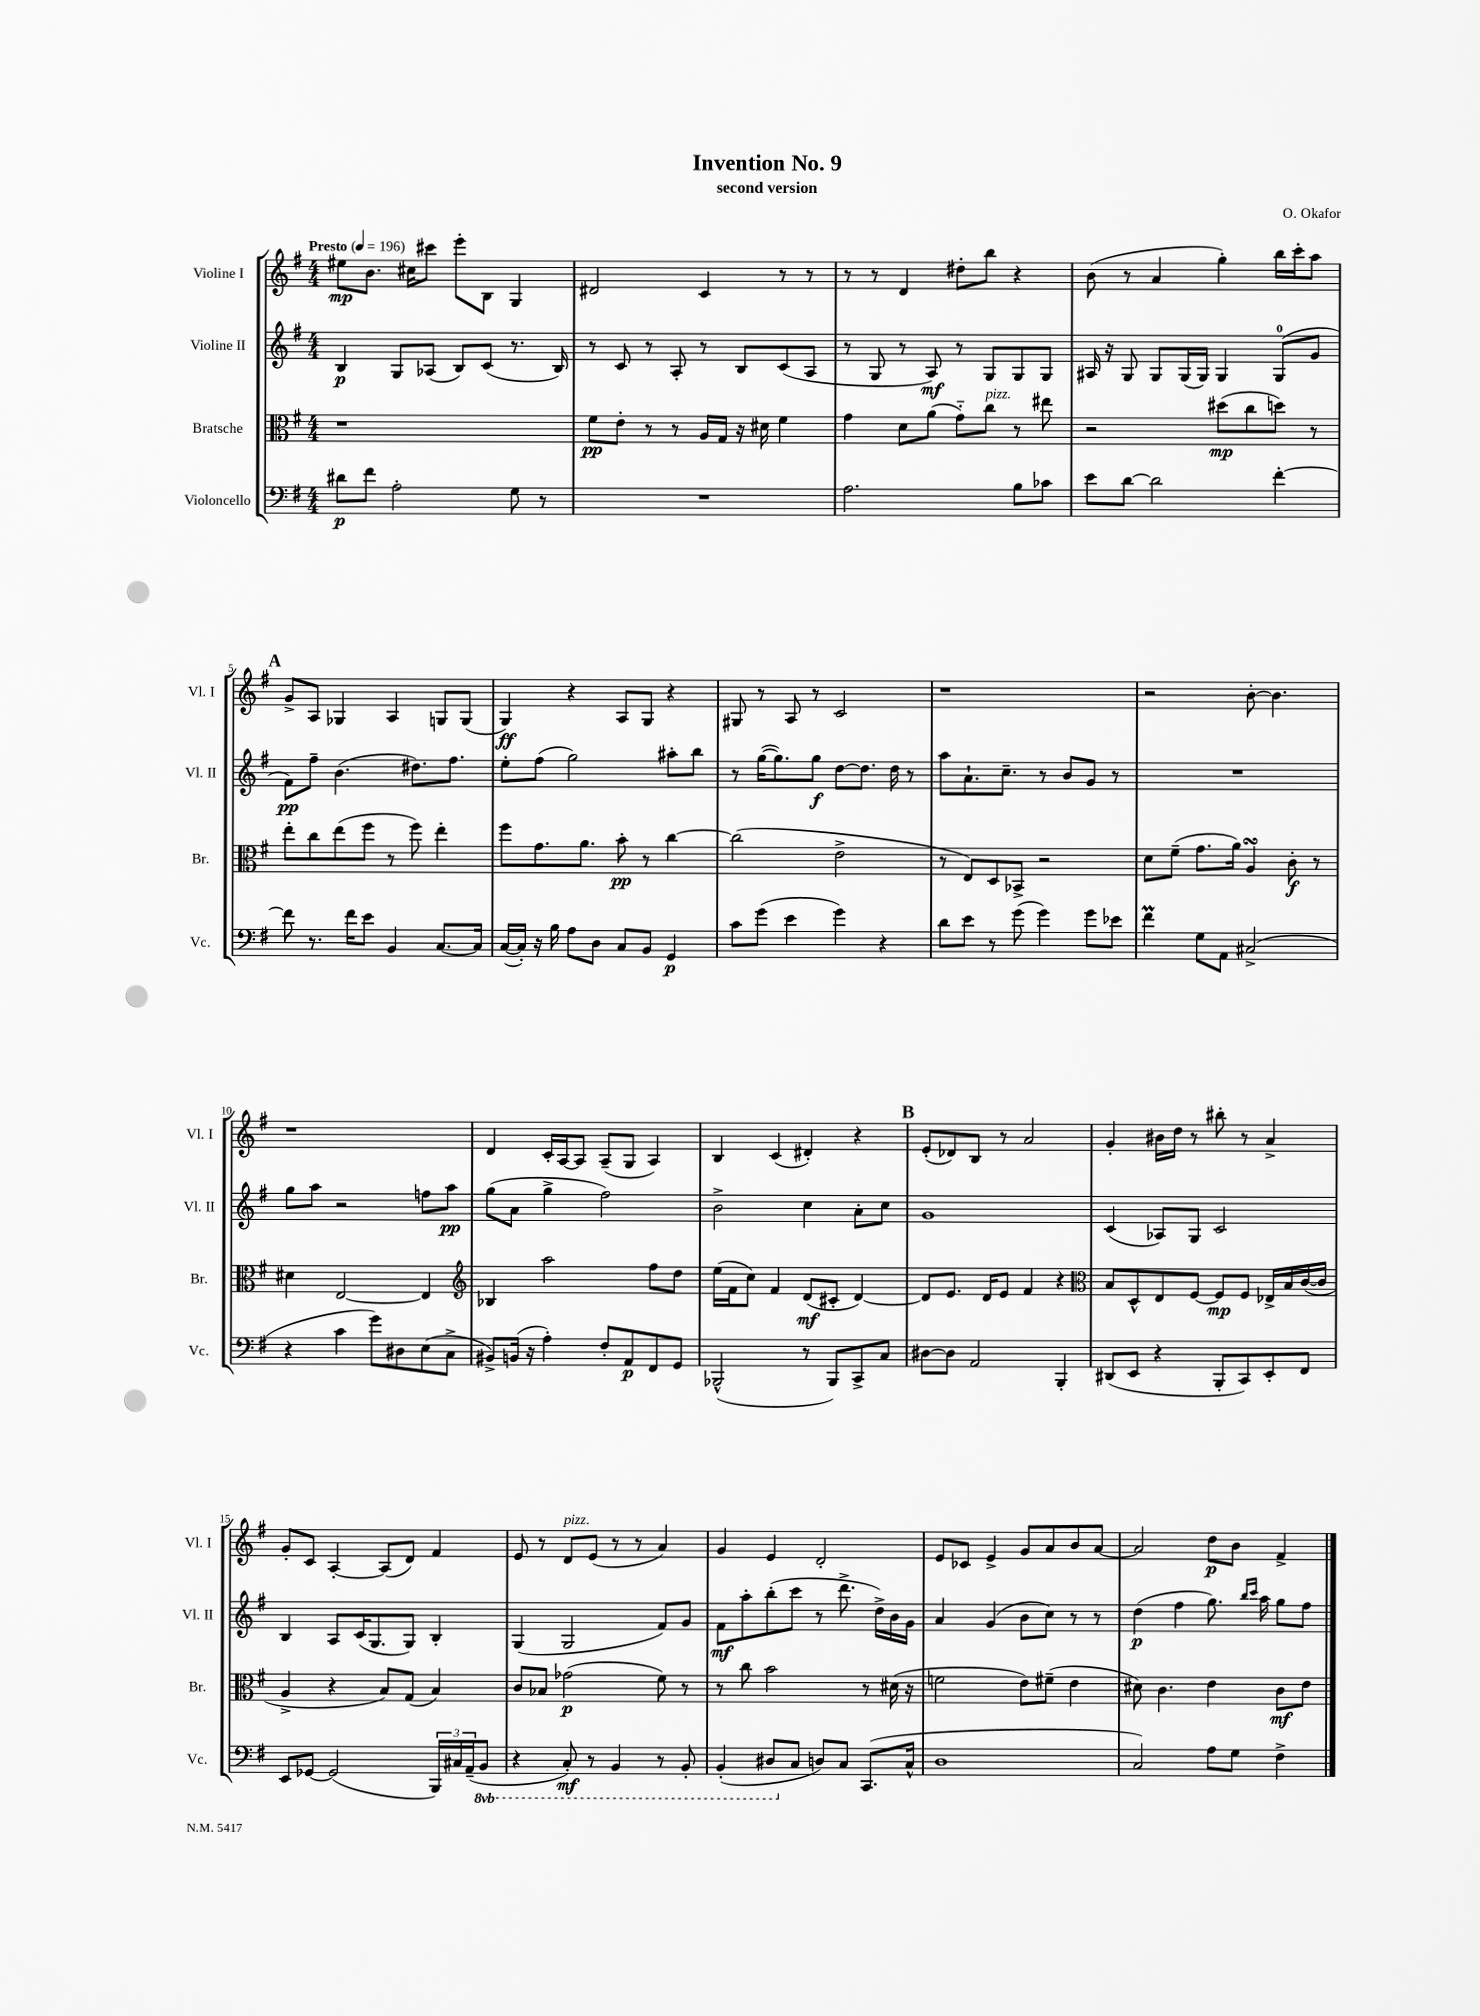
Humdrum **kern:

**kern	**dynam	**kern	**dynam	**kern	**dynam	**kern	**dynam
*part4	*part4	*part3	*part3	*part2	*part2	*part1	*part1
*staff4	*staff4	*staff3	*staff3	*staff2	*staff2	*staff1	*staff1
*I"Violoncello	*	*I"Bratsche	*	*I"Violine II	*	*I"Violine I	*
*I'Vc.	*	*I'Br.	*	*I'Vl. II	*	*I'Vl. I	*
*clefF4	*	*clefC3	*	*clefG2	*	*clefG2	*
*k[f#]	*	*k[f#]	*	*k[f#]	*	*k[f#]	*
*M4/4	*	*M4/4	*	*M4/4	*	*M4/4	*
*MM196	*	*MM196	*	*MM196	*	*MM196	*
=1	=1	=1	=1	=1	=1	=1	=1
!	!	!	!	!	!	!LO:TX:a:B:t=Presto	!
8d#X\L	p	1r	.	4B/	p	8ee#X\L	mp
8f#\J	.	.	.	.	.	8.b\J	.
2A'\	.	.	.	8G/L	.	.	.
.	.	.	.	.	.	16cc#X\KL	.
.	.	.	.	(8A-X/J	.	8ccc#X\J	.
.	.	.	.	8B/L)	.	8eee'\L	.
.	.	.	.	(8c/J	.	8B\J	.
8G\	.	.	.	8.r	.	4G/	.
8r	.	.	.	.	.	.	.
.	.	.	.	16B/)	.	.	.
=2	=2	=2	=2	=2	=2	=2	=2
1r	.	8f#\L	pp	8r	.	2d#X/	.
.	.	8e'\J	.	8c/	.	.	.
.	.	8r	.	8r	.	.	.
.	.	8r	.	8A'/	.	.	.
.	.	16A/LL	.	8r	.	4c/	.
.	.	16G/JJ	.	.	.	.	.
.	.	16r	.	8B/L	.	.	.
.	.	16d#X\	.	.	.	.	.
.	.	4f#\	.	(8c/	.	8r	.
.	.	.	.	8A/J	.	8r	.
=3	=3	=3	=3	=3	=3	=3	=3
2.A\	.	4g\	.	8r	.	8r	.
.	.	.	.	8G/	.	8r	.
.	.	8d\L	.	8r	.	4d/	.
.	.	(8a\J	.	8A/)	mf	.	.
.	.	8g\L)	.	8r	.	8dd#X'\L	.
!	!	!LO:TX:a:i:t=pizz.	!	!	!	!	!
.	.	8cc\J	.	8G/L	.	8bb\J	.
8B\L	.	8r	.	8G/	.	4r	.
8c-X\J	.	8ee#X\	.	8G/J	.	.	.
=4	=4	=4	=4	=4	=4	=4	=4
8e\L	.	2r	.	16A#X/	.	(8b\	.
.	.	.	.	16r	.	.	.
[8d\J	.	.	.	8G/	.	8r	.
2d\]	.	.	.	8G/L	.	4a/	.
.	.	.	.	(16G/L	.	.	.
.	.	.	.	16G/JJ)	.	.	.
.	.	(8dd#X\L	mp	4G/	.	4gg'\)	.
.	.	8cc\	.	.	.	.	.
[4f#'\	.	8ddn\J)	.	(8G/L	.	16bb\LL	.
.	.	.	.	.	.	16ccc'\J	.
.	.	8r	.	8g/J	.	8aa\J	.
!!LO:LB:g=z
!!LO:REH:place=s1:t=A
=5	=5	=5	=5	=5	=5	=5	=5
8f#\]	.	8ee'\L	.	8f#\L)	pp	8g^/L	.
8.r	.	8cc\	.	8ff#~\J	.	8A/J	.
.	.	(8ee\	.	(4.b\	.	4G-X/	.
16f#\KL	.	.	.	.	.	.	.
8e\J	.	8ff#\J	.	.	.	.	.
4BB/	.	8r	.	.	.	4A/	.
.	.	8ff#\)	.	8.dd#X\L)	.	.	.
[8.C/L	.	4ee'\	.	.	.	8Gn/L	.
.	.	.	.	8.ff#\J	.	.	.
.	.	.	.	.	.	(8G/J	.
16C/Jk]	.	.	.	.	.	.	.
=6	=6	=6	=6	=6	=6	=6	=6
([16C/LL	.	8ff#\L	.	8ee'\L	.	4G/)	ff
16C'/JJ])	.	.	.	.	.	.	.
16r	.	8.g\	.	(8ff#\J	.	.	.
16B\	.	.	.	.	.	.	.
8A\L	.	.	.	2gg\)	.	4r	.
.	.	8.a\J	.	.	.	.	.
8D\J	.	.	.	.	.	.	.
8C/L	.	8b'\	pp	.	.	8A/L	.
8BB/J	.	8r	.	.	.	8G/J	.
4GG/	p	[4cc\	.	8aa#X'\L	.	4r	.
.	.	.	.	8bb\J	.	.	.
=7	=7	=7	=7	=7	=7	=7	=7
8c\L	.	(2cc\]	.	8r	.	8G#X/	.
(8g\J	.	.	.	([16gg\KL	.	8r	.
.	.	.	.	8.gg\])	.	.	.
4e\	.	.	.	.	.	8A/	.
.	.	.	.	8gg\J	f	8r	.
4g\)	.	2e^\	.	[8dd\L	.	2c/	.
.	.	.	.	8.dd\J]	.	.	.
4r	.	.	.	.	.	.	.
.	.	.	.	16dd\	.	.	.
.	.	.	.	8r	.	.	.
=8	=8	=8	=8	=8	=8	=8	=8
8d\L	.	8r	.	8aa\L	.	1r	.
8e\J	.	8E/L)	.	8.a`\	.	.	.
8r	.	8D/	.	.	.	.	.
.	.	.	.	8.cc~\J	.	.	.
(8g\	.	8BB-X^/J	.	.	.	.	.
4g\)	.	2r	.	8r	.	.	.
.	.	.	.	8b/L	.	.	.
8g\L	.	.	.	8g/J	.	.	.
8e-X\J	.	.	.	8r	.	.	.
=9	=9	=9	=9	=9	=9	=9	=9
4f#m\	.	8d\L	.	1r	.	2r	.
.	.	(8f#~\J	.	.	.	.	.
8G\L	.	8.g\L	.	.	.	.	.
8AA\J	.	.	.	.	.	.	.
.	.	16a\Jk)	.	.	.	.	.
(2C#X^/	.	4AsSSS/	.	.	.	[8b'\	.
.	.	.	.	.	.	4.b\]	.
.	.	8c'\	f	.	.	.	.
.	.	8r	.	.	.	.	.
!!LO:LB:g=z
=10	=10	=10	=10	=10	=10	=10	=10
4r	.	4d#X\	.	8gg\L	.	1r	.
.	.	.	.	8aa\J	.	.	.
4c\	.	[2E/	.	2r	.	.	.
8g\L)	.	.	.	.	.	.	.
8D#X\	.	.	.	.	.	.	.
(8E\	.	4E/]	.	8ffn\L	.	.	.
8C^\J	.	.	.	8aa\J	pp	.	.
=11	=11	=11	=11	=11	=11	=11	=11
*	*	*clefG2	*	*	*	*	*
8BB#X^/L)	.	4B-X/	.	(8gg\L	.	4d/	.
(16BBn/Jk	.	.	.	8a\J	.	.	.
16r	.	.	.	.	.	.	.
4A'\)	.	2aa\	.	4gg^\	.	16c'/LL	.
.	.	.	.	.	.	[16A/J	.
.	.	.	.	.	.	8A/J]	.
8F#'/L	.	.	.	2ff#\)	.	(8A~/L	.
8AA/	p	.	.	.	.	8G/J	.
8FF#/	.	8ff#\L	.	.	.	4A/)	.
8GG/J	.	8dd\J	.	.	.	.	.
=12	=12	=12	=12	=12	=12	=12	=12
(2BBB-X^^/	.	(16ee\LL	.	2b^\	.	4B/	.
.	.	16f#\J	.	.	.	.	.
.	.	8cc\J)	.	.	.	.	.
.	.	4f#/	.	.	.	(4c/	.
8r	.	(8d/L	mf	4cc\	.	4d#X'/)	.
8BBB-/L)	.	8c#X'/J	.	.	.	.	.
8CC^/	.	[4d/)	.	8a'\L	.	4r	.
8C/J	.	.	.	8cc\J	.	.	.
!!LO:REH:place=s1:t=B
=13	=13	=13	=13	=13	=13	=13	=13
[8D#X\L	.	8d/L]	.	1g	.	(8e'/L	.
8D#\J]	.	8.e/J	.	.	.	8d-X/)	.
2AA/	.	.	.	.	.	8B/J	.
.	.	16d/KL	.	.	.	.	.
.	.	8e/J	.	.	.	8r	.
.	.	4f#/	.	.	.	2a/	.
4BBB'/	.	4r	.	.	.	.	.
=14	=14	=14	=14	=14	=14	=14	=14
*	*	*clefC3	*	*	*	*	*
(8DD#X/L	.	8B/L	.	(4c/	.	4g'/	.
8EE/J	.	8D^^/	.	.	.	.	.
4r	.	8E/	.	8A-X/L)	.	16b#X\LL	.
.	.	.	.	.	.	16dd\JJ	.
.	.	[8F#/J	.	8G/J	.	8r	.
8BBB'/L	.	8F#/L]	mp	2c/	.	8bb#X'\	.
8CC/)	.	8F#/J	.	.	.	8r	.
8EE'/	.	16E-X^/LL	.	.	.	4a^/	.
.	.	16B/	.	.	.	.	.
8FF#/J	.	([16c/	.	.	.	.	.
.	.	16c/JJ]	.	.	.	.	.
!!LO:LB:g=z
=15	=15	=15	=15	=15	=15	=15	=15
8EE/L	.	4A^/	.	4B/	.	8g'/L	.
[8GG-X/J	.	.	.	.	.	8c/J	.
(2GG-/]	.	4r	.	8A/L	.	[4A'/	.
.	.	.	.	(16c/K	.	.	.
.	.	.	.	8.G/	.	.	.
.	.	8B/L)	.	.	.	(8A/L]	.
.	.	(8G/J	.	8G/J)	.	8d/J)	.
24BBB/LL)	.	4B/)	.	4B'/	.	4f#/	.
24C#X/	.	.	.	.	.	.	.
(24AA~/J	.	.	.	.	.	.	.
*8ba	*	*	*	*	*	*	*
8BBB/J	.	.	.	.	.	.	.
=16	=16	=16	=16	=16	=16	=16	=16
4r	.	8c/L	.	(4G/	.	8e/	.
.	.	8B-X/J	.	.	.	8r	.
!	!	!	!	!	!	!LO:TX:a:i:t=pizz.	!
8CC'/)	mf	(2g-X\	p	2G/	.	8d/L	.
8r	.	.	.	.	.	(8e/J	.
4BBB/	.	.	.	.	.	8r	.
.	.	.	.	.	.	8r	.
8r	.	8f#\)	.	8f#/L)	.	4a/)	.
8BBB'/	.	8r	.	8g/J	.	.	.
=17	=17	=17	=17	=17	=17	=17	=17
(4BBB'/	.	8r	.	8f#\L	mf	4g/	.
.	.	8cc\	.	8aa'\	.	.	.
8DD#X/L	.	2b\	.	(8bb'\	.	4e/	.
*X8ba	*	*	*	*	*	*	*
8C/J	.	.	.	8ccc\J	.	.	.
8Dn/L)	.	.	.	8r	.	2d'/	.
8C/J	.	.	.	8.ddd^\	.	.	.
(8.CC/L	.	8r	.	.	.	.	.
.	.	.	.	16dd^\LL)	.	.	.
.	.	(16d#X\	.	16b\	.	.	.
16C^^/Jk	.	16r	.	16g\JJ	.	.	.
=18	=18	=18	=18	=18	=18	=18	=18
1D	.	2fn\	.	4a/	.	8e/L	.
.	.	.	.	.	.	8c-X/J	.
.	.	.	.	(4g/	.	4e^/	.
.	.	8e\L)	.	8b\L	.	8g/L	.
.	.	(8f#X~\J	.	8cc\J)	.	8a/	.
.	.	4e\	.	8r	.	8b/	.
.	.	.	.	8r	.	[8a/J	.
=19	=19	=19	=19	=19	=19	=19	=19
2C/)	.	8d#X\)	.	(4dd\	p	2a/]	.
.	.	4.c\	.	.	.	.	.
.	.	.	.	4ff#\	.	.	.
8A\L	.	4e\	.	8.gg\)	.	8dd\L	p
8G\J	.	.	.	.	.	8b\J	.
.	.	.	.	16qqbb/LL	.	.	.
.	.	.	.	16qqccc/JJ	.	.	.
.	.	.	.	16aa\	.	.	.
4F#^\	.	8c\L	mf	8gg\L	.	4f#^/	.
.	.	8e\J	.	8ff#\J	.	.	.
==	==	==	==	==	==	==	==
*-	*-	*-	*-	*-	*-	*-	*-
